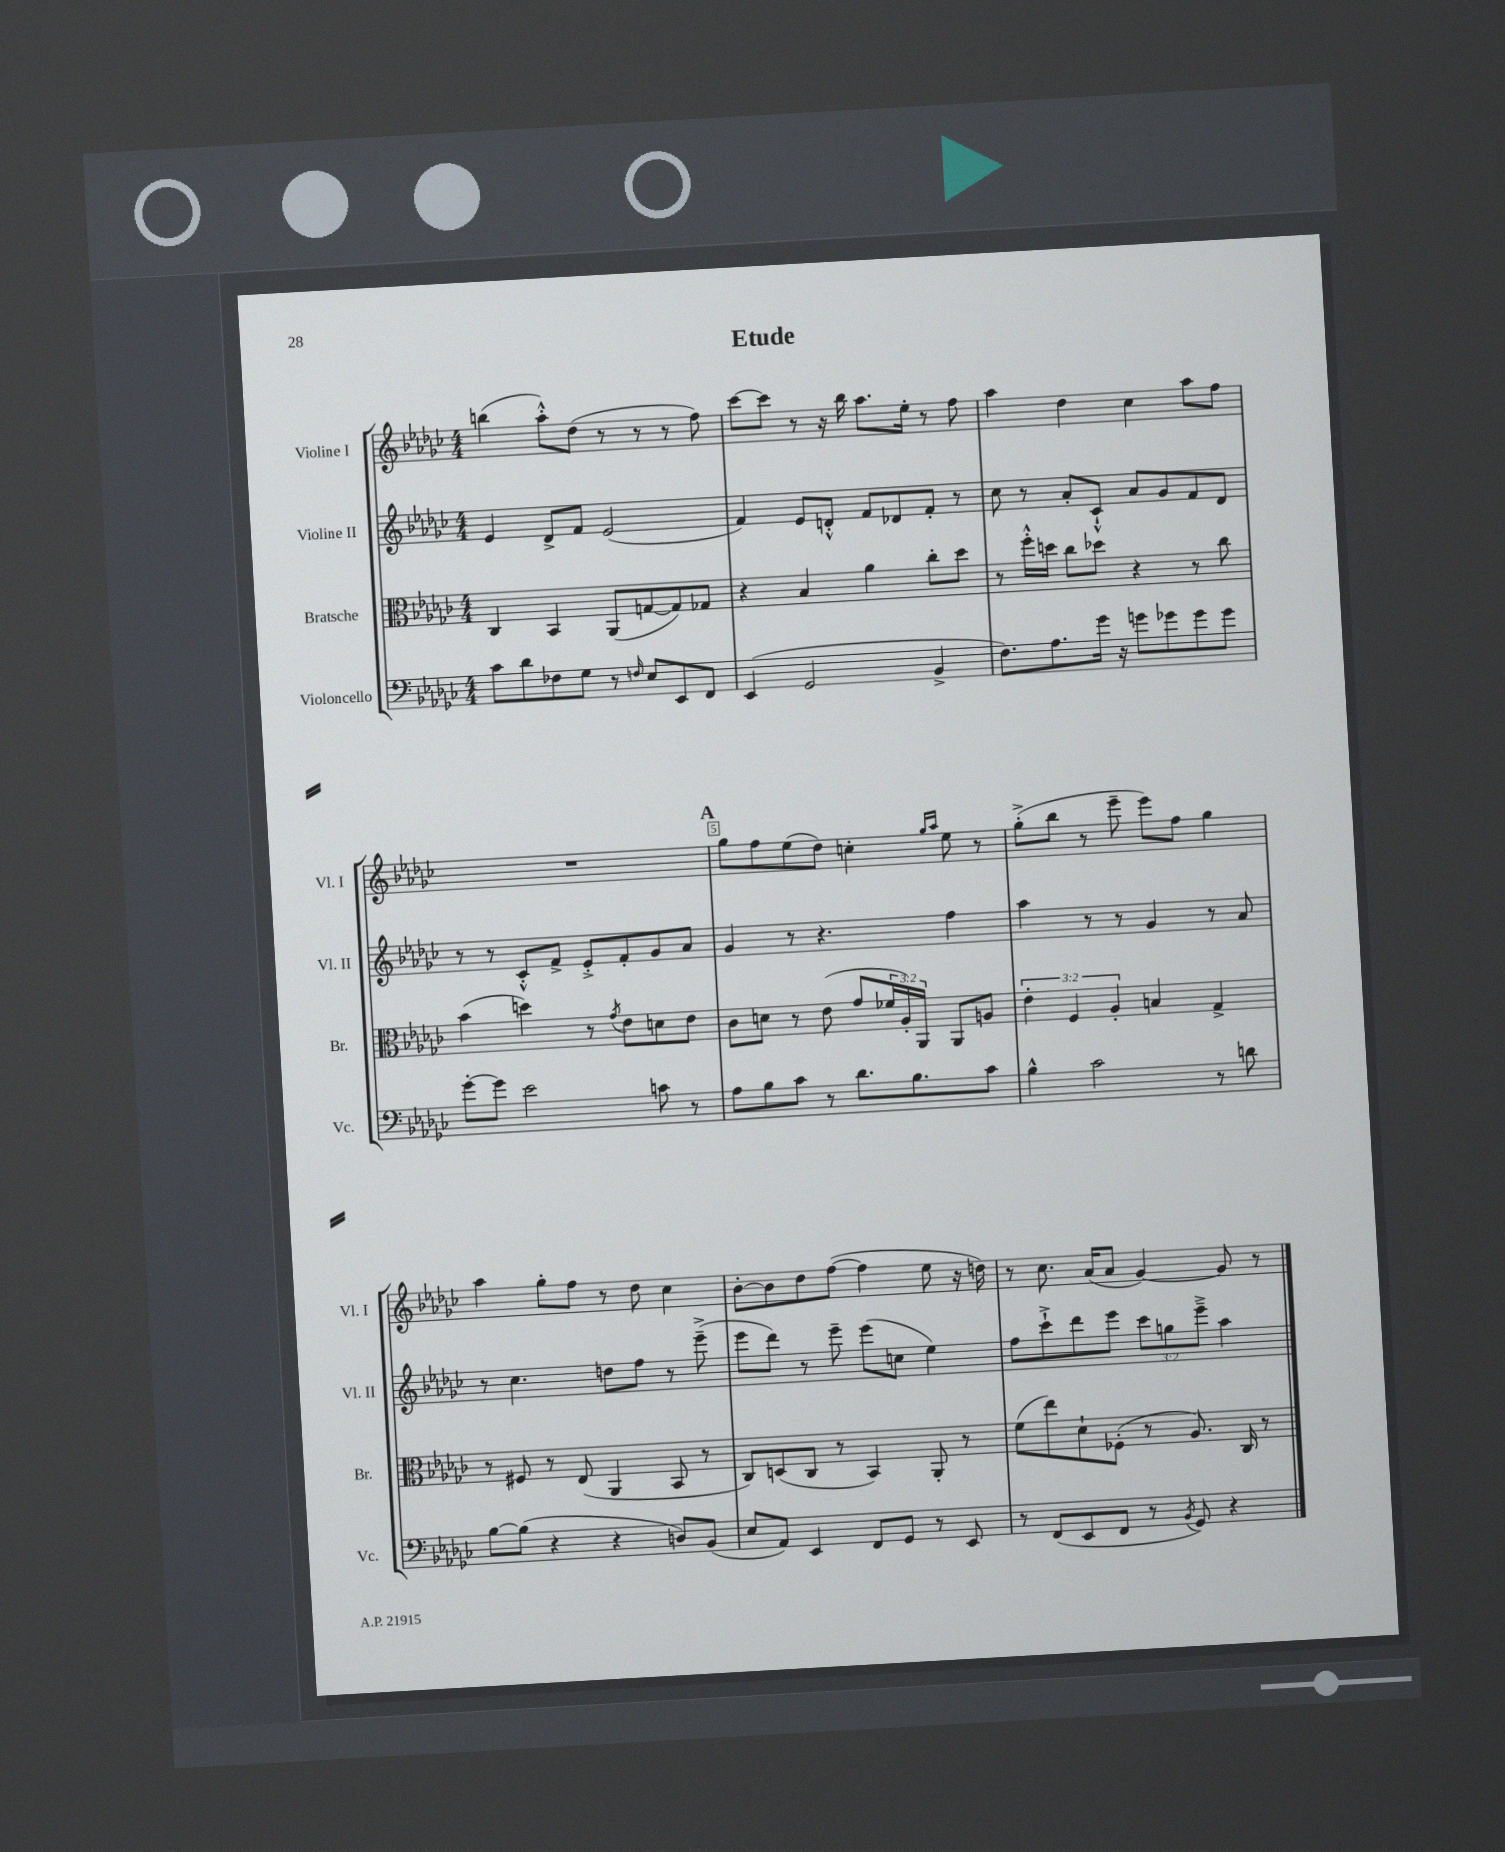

**kern	**kern	**kern	**kern
*staff4	*staff3	*staff2	*staff1
*clefF4	*clefC3	*clefG2	*clefG2
*k[b-e-a-d-g-c-]	*k[b-e-a-d-g-c-]	*k[b-e-a-d-g-c-]	*k[b-e-a-d-g-c-]
*M4/4	*M4/4	*M4/4	*M4/4
8c-	4C-	4e-	(4bb
8d-	.	.	.
8F-	4BB-	8d-^	8aa-'^^)
8G-	.	8f	(8dd-
8r	(8AA-	(2e-	8r
16qqF	.	.	.
8E-	[8G	.	8r
8EE-	8G])	.	8r
8FF	8G-	.	8ff)
=	=	=	=
(4EE-	4r	4f)	[8ccc-
.	.	.	8ccc-]
2GG-	4B-	8e-	8r
.	.	8d'^^	16r
.	.	.	16bb-
.	4a-	8f	8.aa-
.	.	8d-	.
.	.	.	16ee-'
4BB-^	8cc-'	8f'	8r
.	8dd-	8r	8ff
=	=	=	=
8.F)	8r	8cc-	4aa-
.	16ff'^^	8r	.
8.A-	16dd	.	.
.	8cc-	8a-'	4dd-
16g-	8dd-	8c-`^^	.
16r	.	.	.
8g	4r	8a-	4cc-
8g-	.	8g-	.
8g-	8r	8f	8aa-
8g-	8cc-	8d-	8ff
=	=	=	=
[8g-'	(4b-	8r	1r
8g-]	.	8r	.
2e-	4dd)	8c-'^^	.
.	.	8f^	.
.	8r	8e-'^	.
.	8qg-	.	.
.	8e-	8f'	.
8c	8d	8g-	.
8r	8e-	8a-	.
=	=	=	=
8A-	8c-	4g-	8gg-
8B-	8d	.	8ff
8c-	8r	8r	(8ee-
8r	(8e-	4.r	8dd-)
8.d-	8g-	.	4cc'
.	24f-	.	.
.	24A-')	.	.
8.B-	.	.	.
.	24AA-	.	.
.	.	.	16qqgg-
.	.	.	16qqaa-
.	8AA-	4ff	8ee-
8c-	8A	.	8r
=	=	=	=
4B-^^	6e-'	4aa-	(8gg-'^
.	.	.	8bb-
.	6F	.	.
2c-	.	8r	8r
.	6A-'	.	.
.	.	8r	8eee-~
.	4B	4g-	8eee-)
.	.	.	8ff
8r	4G-^	8r	4gg-
8d	.	8a-	.
=	=	=	=
[8B-	8r	8r	4aa-
(8B-]	8F#	4.cc-	.
4r	8r	.	8gg-'
.	(8E-	.	8ff
4r	4AA-	8dd	8r
.	.	8ff	8dd-
8D)	8BB-	8r	4cc-
(8BB-	8r	(8eee-~^	.
=	=	=	=
8E-	8C-)	8eee-	[8b-'
8AA-)	(8D	8ddd-)	8b-]
4EE-	8C-	8r	8dd-
.	8r	8eee-~	([8ff
8FF	4BB-)	(8eee-	4ff]
8GG-	.	8cc	.
8r	8AA-'	4ee-)	8ee-
8EE-	8r	.	16r
.	.	.	16dd)
=	=	=	=
8r	(8f	8ff	8r
(8FF	8ee-)	8ccc-`^	8.cc-
8EE-	8d-`	8ddd-	.
.	.	.	(16a-
8FF	(8F-'	8eee-	8a-
8r	8r	12ccc-	[4g-)
.	.	12gg	.
8qBB-	.	.	.
8GG-)	8.A-)	.	.
.	.	12eee-~^	.
4r	.	4aa-	8g-]
.	16C-	.	.
.	8r	.	8r
==	==	==	==
*-	*-	*-	*-
